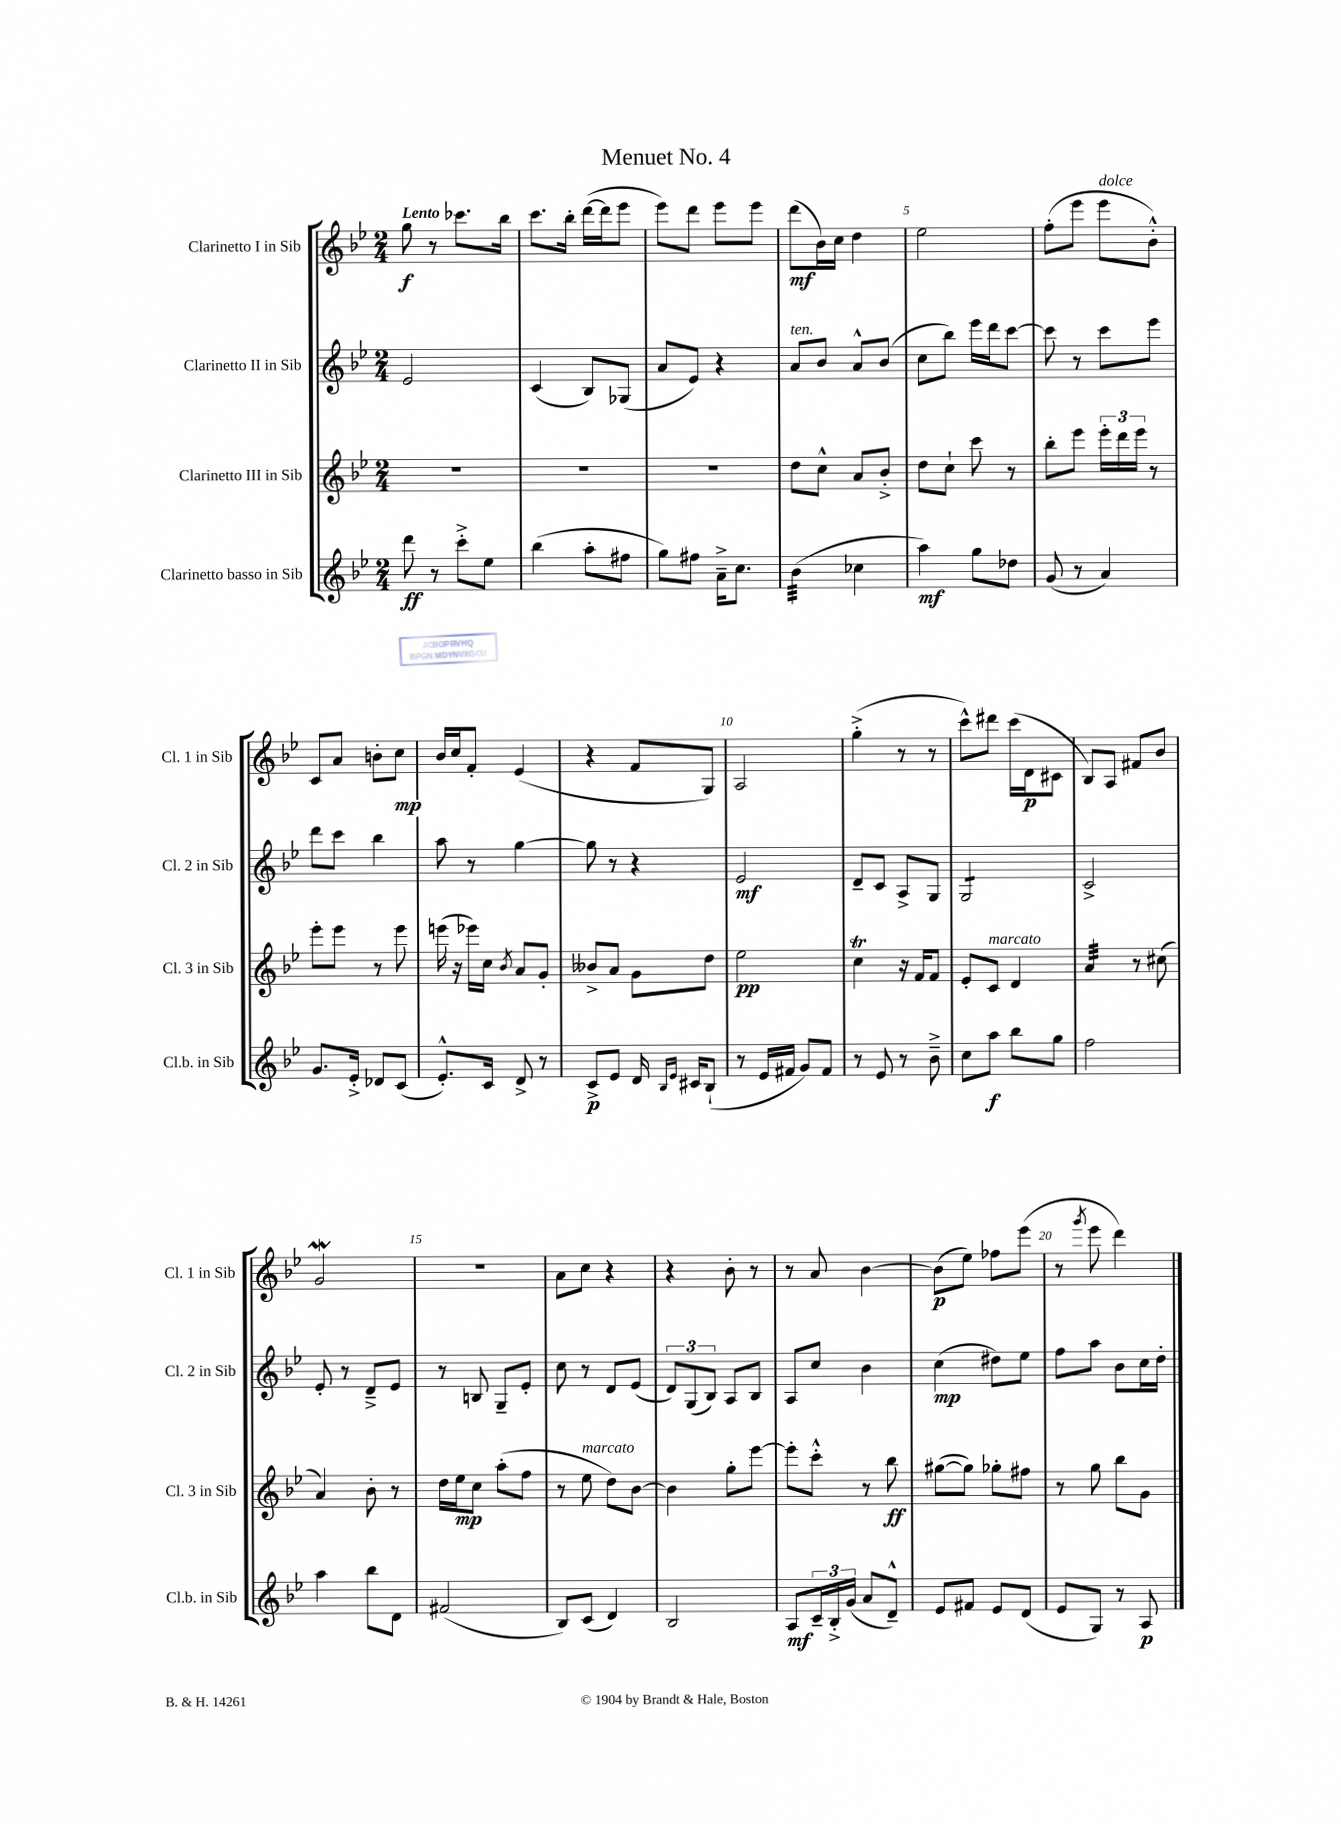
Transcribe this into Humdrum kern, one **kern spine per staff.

**kern	**kern	**kern	**kern
*staff4	*staff3	*staff2	*staff1
*clefG2	*clefG2	*clefG2	*clefG2
*k[b-e-]	*k[b-e-]	*k[b-e-]	*k[b-e-]
*M2/4	*M2/4	*M2/4	*M2/4
8ddd	2r	2e-	8gg
8r	.	.	8r
8ccc'^	.	.	8.ccc-
8ee-	.	.	.
.	.	.	16bb-
=	=	=	=
(4bb-	2r	(4c	8.ccc
.	.	.	16bb-'
8aa'	.	8B-)	([16ddd
.	.	.	16ddd]
8ff#	.	(8G-	8eee-
=	=	=	=
8gg)	2r	8a	8eee-)
8ff#	.	8e-)	8ddd
16a~^	.	4r	8eee-
8.cc	.	.	.
.	.	.	8eee-
=	=	=	=
(4b-	8dd	8a	(8ddd
.	8cc^^	8b-	16b-)
.	.	.	16cc
4cc-	8a	8a^^	4dd
.	8b-'^	(8b-	.
=	=	=	=
4aa)	8dd	8cc	2ee-
.	8cc`	8bb-)	.
8gg	8ccc	16eee-	.
.	.	16ddd	.
8dd-	8r	[8ccc	.
=	=	=	=
(8g	8bb-'	8ccc]	(8ff'
8r	8eee-	8r	8eee-
4a)	24eee-'	8ccc	8eee-
.	24ddd	.	.
.	24eee-	.	.
.	8r	8eee-	8b-'^^)
=	=	=	=
8.g	8eee-'	8ddd	8c
.	8eee-	8ccc	8a
16e-'^	.	.	.
8d-	8r	4bb-	8b'
(8c	8eee-	.	8cc
=	=	=	=
8.e-'^^)	(16eee	8aa	16b-
.	16r	.	16cc
.	16eee-)	8r	8f'
16c	16cc	.	.
.	8qb-	.	.
8d^	8a	[4gg	(4e-
8r	8g'	.	.
=	=	=	=
8c^	8b--^	8gg]	4r
8e-	8a	8r	.
16d	8g	4r	8f
16qqB-	.	.	.
16qqe-	.	.	.
16c#	.	.	.
(8B-`	8dd	.	8G)
=	=	=	=
8r	2ee-	2e-	2A
16e-	.	.	.
16f#	.	.	.
8g)	.	.	.
8f#	.	.	.
=	=	=	=
8r	4cc	8d~	(4gg'^
8e-	.	8c	.
8r	16r	8A^	8r
.	16f	.	.
8b-~^	8f	8G	8r
=	=	=	=
8cc	8e-'	2G	8ccc^^)
8aa	8c	.	8ddd#
8bb-	4d	.	(16ccc
.	.	.	16d
8gg	.	.	8c#
=	=	=	=
2ff	4a	2c^	8B-)
.	.	.	8A
.	8r	.	8f#
.	(8cc#	.	8b-
=	=	=	=
4aa	4a)	8e-'	2g
.	.	8r	.
8bb-	8b-'	8d~^	.
8d	8r	8e-	.
=	=	=	=
(2f#	16dd	8r	2r
.	16ee-	.	.
.	8cc	8B	.
.	(8aa'	8G~	.
.	8ff	8e-'	.
=	=	=	=
8B-)	8r	8cc	8a
(8c	8ee-	8r	8cc
4d)	8dd)	8d	4r
.	[8b-	(8e-	.
=	=	=	=
2B-	4b-]	12d)	4r
.	.	(12G	.
.	.	12B-)	.
.	8gg'	8A	8b-'
.	[8eee-	8B-	8r
=	=	=	=
8A	8eee-']	8A	8r
24c~	8ccc'^^	8cc	8a
24B-'^	.	.	.
(24g	.	.	.
8a	8r	4b-	[4b-
8d~^^)	8bb-	.	.
=	=	=	=
8e-	([8gg#	(4cc	(8b-]
8f#	8gg#])	.	8ee-)
8e-	8gg-'	8dd#)	8ff-
(8d	8ff#	8ee-	(8eee-
=	=	=	=
8e-	8r	8ff	8r
.	.	.	8qggg
8G)	8gg	8aa	8eee-
8r	8bb-	8b-	4ddd)
8A	8g	16cc	.
.	.	16dd'	.
==	==	==	==
*-	*-	*-	*-
